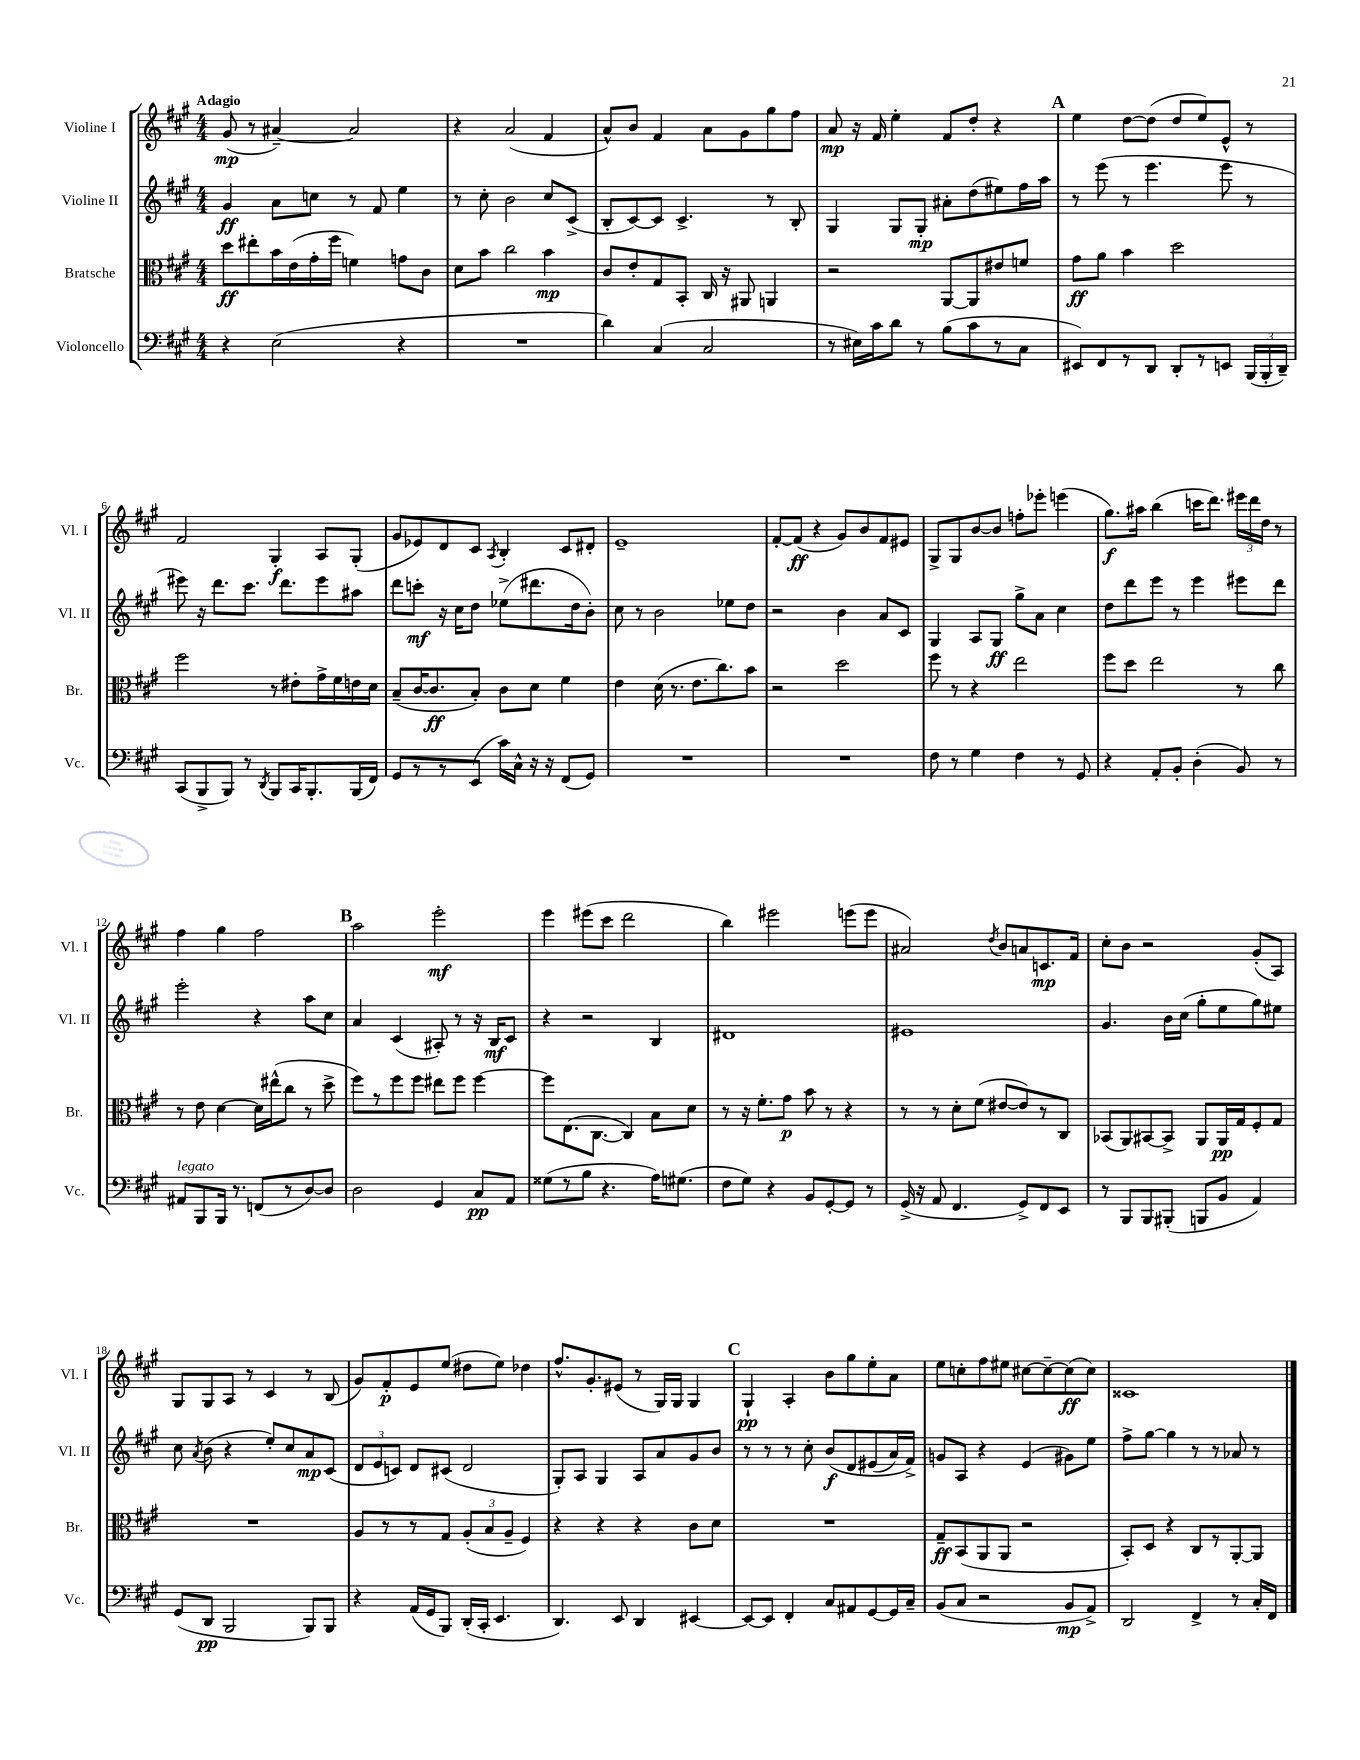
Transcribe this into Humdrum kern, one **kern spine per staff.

**kern	**kern	**kern	**kern
*staff4	*staff3	*staff2	*staff1
*clefF4	*clefC3	*clefG2	*clefG2
*k[f#c#g#]	*k[f#c#g#]	*k[f#c#g#]	*k[f#c#g#]
*M4/4	*M4/4	*M4/4	*M4/4
4r	8dd\L	4g#/	(8g#/
.	8ee#'\	.	8r
(2E\	16b\L	8a\L	[4a#~/)
.	(16e\	.	.
.	16g#'\	8cc\J	.
.	16ff#\JJ	.	.
.	4f\)	8r	2a#/]
.	.	8f#/	.
4r	8g\L	4ee\	.
.	8c#\J	.	.
=	=	=	=
1r	8d\L	8r	4r
.	8b\J	8cc#'\	.
.	2cc#\	2b\	(2a/
.	4b\	8cc#/L	4f#/
.	.	(8c#^/J	.
=	=	=	=
4d\)	8c#/L	8B'/L	8a^^/L)
.	8e'/	[8c#/)	8b/J
(4C#/	8G#/	8c#/]J	4f#/
.	8BB'/J	4.c#^/	.
2C#/	16C#/	.	8a\L
.	16r	.	.
.	8AA#/	.	8g#\
.	4AA/	8r	8gg#\
.	.	8B'/	8ff#\J
=	=	=	=
8r	2r	4G#/	8a/
16E#\LL)	.	.	16r
16c#\J	.	.	16f#/
8d\J	.	8G#/L	4ee'\
8r	.	8G#'/J	.
(8B\L	[8AA/L	8a#'\L	8f#/L
8c#\	8AA/]	(8dd\	8dd'/J
8r	8e#/	8ee#\)	4r
8C#\J	8f/J	16ff#\L	.
.	.	16aa\JJ	.
=	=	=	=
8EE#/L)	8g#\L	8r	4ee\
8FF#/	8a\J	(8eee\	.
8r	4b\	8r	[8dd\L
8DD/J	.	4.eee\	(8dd\]J
8DD'/L	2dd\	.	8dd/L
8r	.	.	8ee/)
8EE/J	.	8eee\	8e^^/J
(24BBB/LL	.	8r	8r
24BBB'/	.	.	.
24DD~/JJ)	.	.	.
=	=	=	=
(8CC#/L	2ff#\	8eee#\)	2f#/
8BBB^/	.	16r	.
.	.	8.ddd\L	.
8BBB/J)	.	.	.
8r	.	8.ccc#\J	.
8qDD/	.	.	.
8BBB/L	8r	.	4G#'/
.	.	8.ddd\L	.
16CC#/K	8e#'\L	.	.
8.BBB'/	.	.	.
.	16g#^\L	8eee#\	8A/L
.	16f#\	.	.
(16BBB/L	16e\	8aa#\J	(8G#'/J
16FF#/JJ)	16d\JJ	.	.
=	=	=	=
8GG#/L	(8B~/L	8ddd\L	8g#/L
8r	[16c#/K	8ccc'\J	8e-/)
.	8.c#/]	.	.
8r	.	16r	8d/
.	.	16cc#\LK	.
(8EE/J	8B'/J)	8dd\J	8c#/J
.	.	.	8qA/
16c#\LL)	8c#\L	(8ee-^\L	4B'/
16C#^^\JJ	.	.	.
16r	8d\J	8.ddd#\	.
16r	.	.	.
(8FF#/L	4f#\	.	8c#/L
.	.	16dd\k	.
8GG#/J)	.	8b'\J)	8d#'/J
=	=	=	=
1r	4e\	8cc#\	1e~
.	.	8r	.
.	(16d\	2b\	.
.	8.r	.	.
.	8.e\L	.	.
.	8.cc#\)	.	.
.	.	8ee-\L	.
.	8b\J	8dd\J	.
=	=	=	=
1r	2r	2r	[8f#'/L
.	.	.	(8f#/]J
.	.	.	4r
.	2dd\	4b\	8g#/L)
.	.	.	8b/
.	.	8a/L	8f#/
.	.	8c#/J	8e#/J
=	=	=	=
8F#\	8ff#\	4G#/	8G#^/L
8r	8r	.	8G#/
4G#\	4r	8A/L	[8b/
.	.	8G#/J	8b/]J
4F#\	2ee\	8gg#^\L	8ff'\L
.	.	8a\J	8eee-'\J
8r	.	4cc#\	(4eee\
8GG#/	.	.	.
=	=	=	=
4r	8ff#\L	8dd\L	8.gg#\L)
.	8dd\J	8ddd\	.
.	.	.	16aa#\Jk
8AA'/L	2ee\	8eee\J	(4bb\
8BB'/J	.	8r	.
(4D'\	.	4eee\	16ccc\LK
.	.	.	8.ddd\J)
8BB/)	8r	8eee#\L	24eee#\LL
.	.	.	24ddd\
.	.	.	24dd\JJ
8r	8cc#\	8ddd\J	8r
=	=	=	=
8AA#/L	8r	2eee'\	4ff#\
8BBB/	8e\	.	.
16BBB/Jk	[4d\	.	4gg#\
8.r	.	.	.
(8FF/L	16d\]LL	4r	2ff#\
.	(16ee#^^\J	.	.
8r	8cc#\J	.	.
[8D/)	8r	8aa\L	.
8D/]J	8dd^\	8cc#\J	.
=	=	=	=
2D\	8ff#\L)	4a/	2aa\
.	8r	.	.
.	8ff#\	(4c#/	.
.	8ff#\J	.	.
4GG#/	8ee#\L	8A#'/)	2eee'\
.	8ff#\J	8r	.
8C#/L	[4ff#\	16r	.
.	.	16B/LK	.
8AA/J	.	8c#/J	.
=	=	=	=
(8G##\L	8ff#\]L	4r	4eee\
8r	(8.E\	.	.
8B\J	.	2r	(8eee#\L
.	[8.C#\J	.	.
4.r	.	.	8ccc#\J
.	4C#/])	.	2ddd\
16A\LK)	8B\L	4B/	.
(8.G#\J	.	.	.
.	8d\J	.	.
=	=	=	=
8F#\L	8r	1d#	4bb\)
8G#\J)	16r	.	.
.	8.f#'\L	.	.
4r	.	.	2eee#\
.	8g#\J	.	.
8BB/L	8b\	.	.
[8GG#'/	8r	.	.
8GG#/]J	4r	.	(8eee\L
8r	.	.	8eee\J
=	=	=	=
(16GG#^/	8r	1e#	2a#/)
16r	.	.	.
8AA/	8r	.	.
4.FF#/	8d'\L	.	.
.	(8f#\J	.	.
.	.	.	8qdd/
.	[8e#/L	.	8b/L
8GG#^/L)	8e#/])	.	8a/
8FF#/	8r	.	8.c/
8EE/J	8C#/J	.	.
.	.	.	16f#/Jk
=	=	=	=
8r	(8BB-/L	4.g#/	8cc#'\L
8BBB/L	8AA/)	.	8b\J
8BBB/	[8BB#/	.	2r
(8BBB#'/J	8BB#^/]J	16b\LL	.
.	.	(16cc#\JJ	.
8BBB/L	8AA/L	8gg#'\L	.
8BB/J	16AA/L	8ee\	.
.	16G#/J	.	.
4AA/)	8F#'/	8gg#\)	(8g#'/L
.	8G#/J	8ee#\J	8A/J)
=	=	=	=
(8GG#/L	1r	8cc#\	8G#/L
.	.	8qa/	.
8DD/J	.	(8b\	8G#/
2BBB/	.	4r	8A/J
.	.	.	8r
.	.	8ee'/L)	4c#/
.	.	8cc#/	.
8BBB/L)	.	8a/	8r
8BBB/J	.	(8c#/J	(8B/
=	=	=	=
4r	8A/L	12d/L	8g#/L)
.	.	12e/	.
.	8r	.	8f#'/
.	.	12c/J)	.
(16AA/LL	8r	8d/L	8e/
16GG#/J	.	.	.
8BBB/J)	8G#/J	(8c#/J	(8ee/J
(16DD'/LL	(12A'/L	2d/	8dd#\L
16CC#'/JJ	.	.	.
.	12B/	.	.
4.EE/	.	.	8ee\J)
.	12A~/J	.	.
.	4F#/)	.	4dd-\
=	=	=	=
4.DD/)	4r	8G#'/L)	8.ff#^^/L
.	.	8A/J	.
.	.	.	8.g#'/
.	4r	4G#/	.
8EE/	.	.	(8e#/J
4DD/	4r	8A/L	8r
.	.	8a/	16G#/LL)
.	.	.	16G#/JJ
[4EE#/	8c#\L	8g#/	4G#/
.	8d\J	8b/J	.
=	=	=	=
8EE#/_L	1r	8r	4G#`/
8EE#/]J	.	8r	.
4FF#'/	.	8r	4A'/
.	.	8cc#'\	.
8C#/L	.	&(8b/L	8b\L
8AA#/	.	8d/	8gg#\
[8GG#/	.	(8e#/	8ee'\
16GG#/]L	.	16a/L)	8a\J
16C#~/JJ	.	16f#^/JJ&)	.
=	=	=	=
(8BB/L	8G#~/L	8g/L	8ee\L
8C#/J	(8BB/	8A/J	8cc'\
2r	8AA/	4r	8ff#\
.	8AA/J	.	8ee#\J
.	2r	(4e/	[8cc#\L
.	.	.	8cc#~\_
8BB/L	.	8g#\L)	(8cc#\]
8AA^/J)	.	8ee\J	8cc#\J)
=	=	=	=
2DD/	8BB'/L)	8ff#^\L	1c##
.	8D/J	[8gg#\J	.
.	4r	4gg#\]	.
4FF#^/	8C#/L	8r	.
.	8r	8r	.
8r	[8AA'/	8a-/	.
16C#'/LL	8AA/]J	8r	.
16FF#/JJ	.	.	.
==	==	==	==
*-	*-	*-	*-
